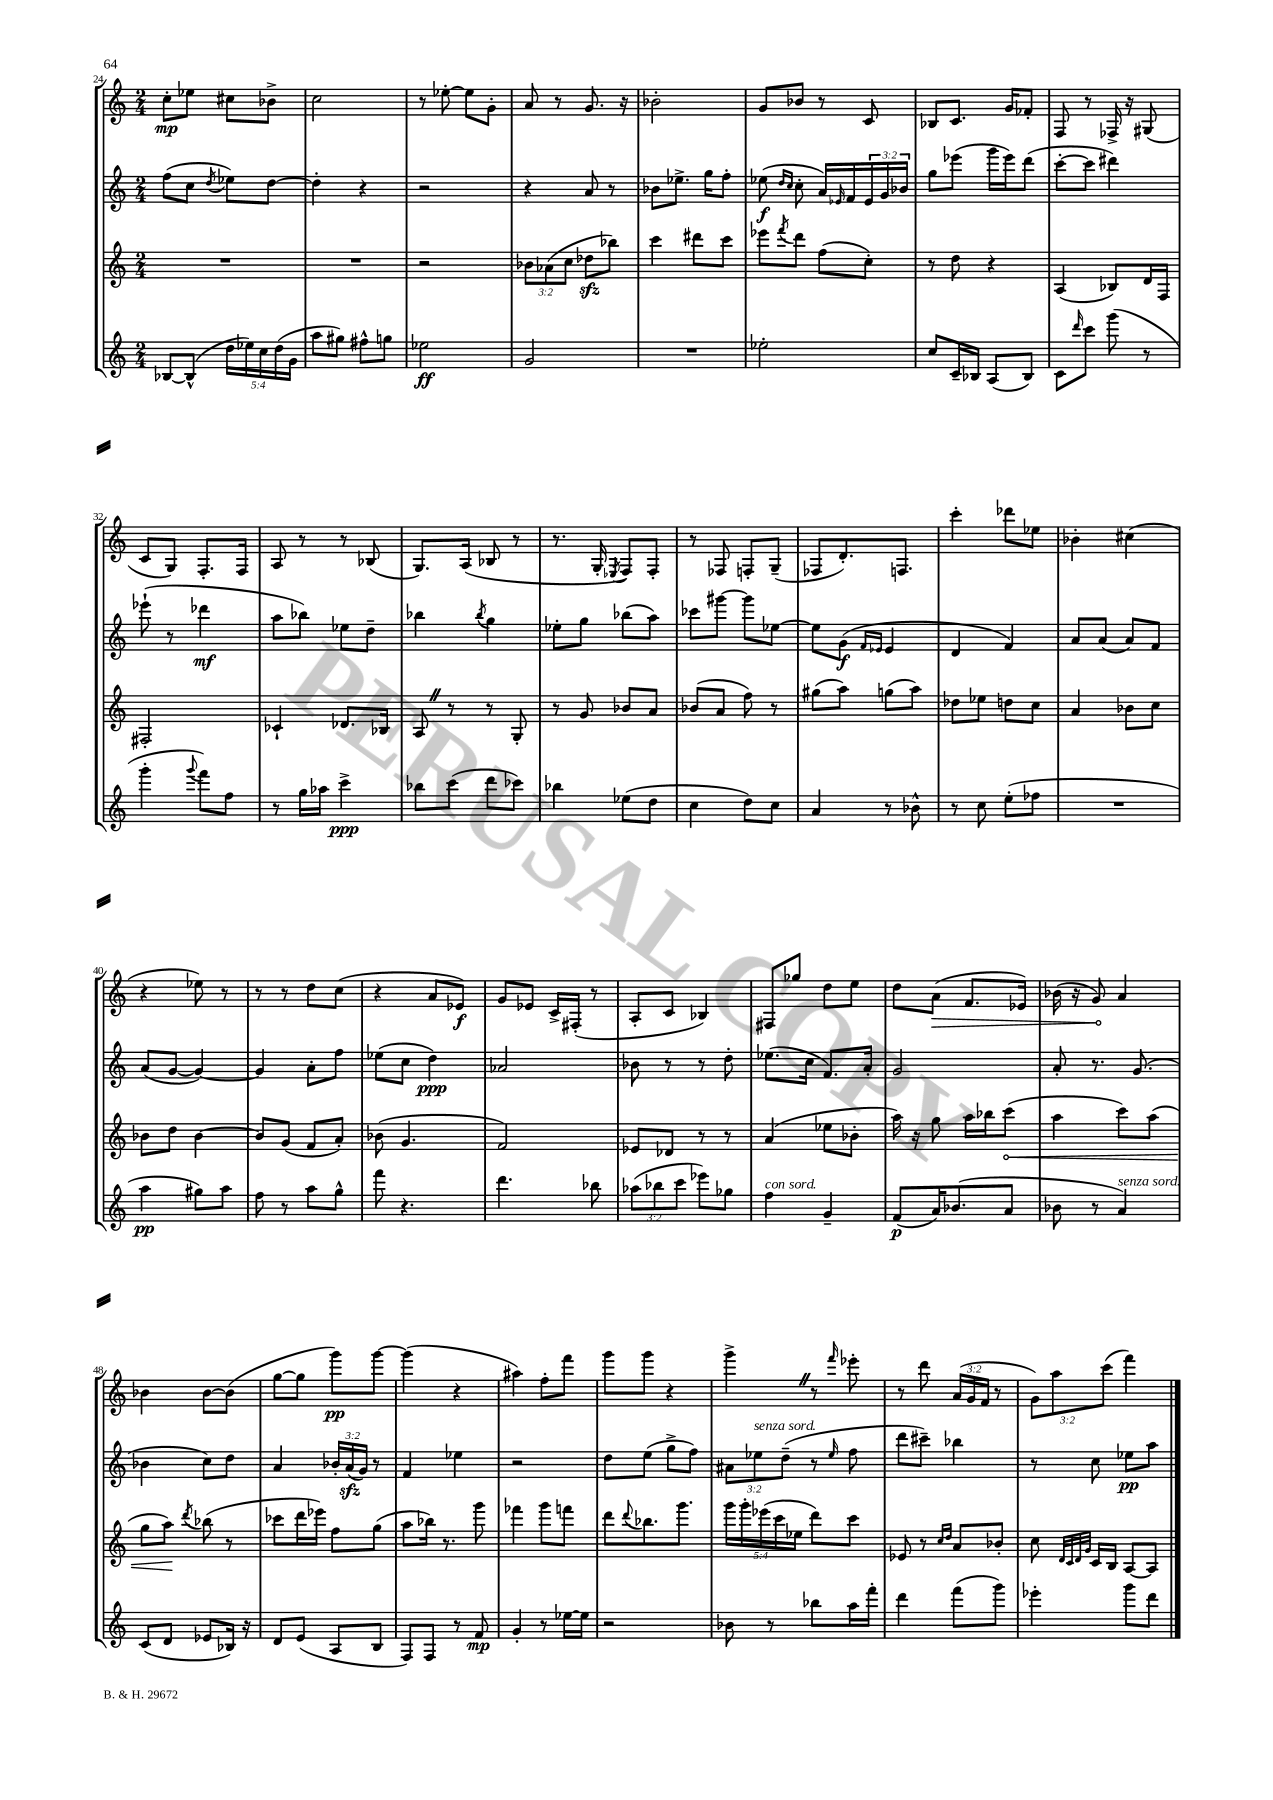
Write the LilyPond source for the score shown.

<<
\new StaffGroup <<
\new Staff = "s0" {
    \clef treble \key c \major \numericTimeSignature \time 2/4 \override Staff.TupletNumber.text = #tuplet-number::calc-fraction-text
    c''8-.\mp ees''8 cis''8 bes'8-> |
    c''2 |
    r8 ees''8~-. ees''8 g'8-. |
    a'8 r8 g'8. r16 |
    bes'2-. |
    g'8 bes'8 r8 c'8 |
    bes8 c'8. g'16 fes'8-. |
    f8 r8 fes16-> r16 gis8( |
    c'8 g8) f8.-. f16 |
    a8 r8 r8 bes8( |
    g8.) a16( bes8 r8 |
    r8. g16-. \acciaccatura { ees8 } f8) f8-. |
    r8 fes8 f8-. g8--( |
    fes8 d'8.-.) f8. |
    c'''4-. des'''8 ees''8 |
    bes'4-. cis''4( |
    r4 ees''8) r8 |
    r8 r8 d''8 c''8( |
    r4 a'8 ees'8\f) |
    g'8 ees'8 c'16-> fis16-.( r8 |
    a8-. c'8 bes4) |
    fis8 ges''8 d''8 e''8 |
    d''8 \once \override Hairpin.circled-tip = ##t a'8\>( f'8. ees'16) |
    bes'16( r16 g'8\!) a'4 |
    bes'4 bes'8~ bes'8( |
    g''8~ g''8 g'''8\pp) g'''8~ |
    g'''4( r4 |
    ais''4) f''8-. f'''8 |
    g'''8 g'''8 r4 |
    g'''4-> \once \override BreathingSign.text = \markup { \musicglyph "scripts.caesura.straight" } \breathe r8 \grace { f'''16 } ees'''8-. |
    r8 d'''8 \tuplet 3/2 { a'16( g'16 f'16 } r8 |
    \tuplet 3/2 { g'8) a''8 c'''8( } f'''4) \bar "|." |
}
\new Staff = "s1" {
    \clef treble \key c \major \numericTimeSignature \time 2/4 \override Staff.TupletNumber.text = #tuplet-number::calc-fraction-text
    f''8( c''8 \acciaccatura { d''8 } ees''8) d''8~ |
    d''4-. r4 |
    r2 |
    r4 a'8 r8 |
    bes'8 ees''8.-> g''16 f''8-. |
    ees''8\f( \grace { d''16 c''16 } c''8-. a'16) \grace { ees'16 } f'16 \tuplet 3/2 { ees'16 g'16 bes'16 } |
    g''8 ees'''8( g'''16 ees'''16) d'''8( |
    c'''8~-. c'''8 dis'''4) |
    ees'''8-!( r8 des'''4\mf |
    a''8 bes''8) ees''8 d''8-- |
    bes''4 \acciaccatura { bes''8 } g''4 |
    ees''8-. g''8 bes''8( a''8) |
    ces'''8 gis'''8~ gis'''8 ees''8~ |
    ees''8 g'8\f( \grace { f'16 ees'16 } ees'4 |
    d'4 f'4) |
    a'8 a'8( a'8) f'8 |
    a'8( g'8~ g'4~) |
    g'4 a'8-. f''8 |
    ees''8( c''8 d''4\ppp) |
    aes'2 |
    bes'8 r8 r8 d''8-. |
    ees''8.( c''16 f'8.) a'16-. |
    g'2 |
    a'8-. r8. g'8.( |
    bes'4 c''8) d''8 |
    a'4 \tuplet 3/2 { bes'16-. a'16\sfz( g'16) } r8 |
    f'4 ees''4 |
    r2 |
    d''8 e''8( g''8-> f''8) |
    \tuplet 3/2 { ais'8 ees''8^\markup { \italic "senza sord." } d''8--( } r8 \grace { ees''16 } f''8 |
    d'''8 cis'''8--) bes''4 |
    r8 c''8 ees''8\pp a''8 \bar "|." |
}
\new Staff = "s2" {
    \clef treble \key c \major \numericTimeSignature \time 2/4 \override Staff.TupletNumber.text = #tuplet-number::calc-fraction-text
    R2 |
    R2 |
    r2 |
    \tuplet 3/2 { bes'8 aes'8( c''8 } des''8\sfz bes''8) |
    c'''4 dis'''8 c'''8 |
    ees'''8 \acciaccatura { f'''8 } d'''8 f''8( c''8-.) |
    r8 d''8 r4 |
    a4( bes8) d'16 f16 |
    fis2-. |
    ces'4-! des'8. bes16 |
    a8 \once \override BreathingSign.text = \markup { \musicglyph "scripts.caesura.straight" } \breathe r8 r8 g8-. |
    r8 g'8 bes'8 a'8 |
    bes'8( a'8 f''8) r8 |
    gis''8( a''8) g''8( a''8) |
    des''8 ees''8 d''8 c''8 |
    a'4 bes'8 c''8 |
    bes'8 d''8 bes'4~ |
    bes'8 g'8( f'8 a'8-.) |
    bes'8( g'4. |
    f'2) |
    ees'8 des'8 r8 r8 |
    a'4( ees''8 bes'8-. |
    a''16) r16 g''8 a''16 bes''16 \once \override Hairpin.circled-tip = ##t c'''8\<( |
    a''4 c'''8) a''8( |
    g''8 a''8\!) \acciaccatura { d'''8 } bes''8( r8 |
    ces'''8 d'''16 ees'''16) f''8 g''8( |
    a''8 bes''16) r8. g'''8 |
    fes'''4 g'''8 f'''8 |
    d'''8 \appoggiatura { d'''8 } bes''8. g'''8. |
    \tuplet 5/4 { g'''16 g'''16-. ees'''16( c'''16 ees''16 } d'''8) c'''8 |
    ees'8 r8 \grace { c''16 d''16 } a'8 bes'8-. |
    c''8 \grace { d'32 c'32 d'32 g'32 } c'16 b16 a8~ a8 \bar "|." |
}
\new Staff = "s3" {
    \clef treble \key c \major \numericTimeSignature \time 2/4 \override Staff.TupletNumber.text = #tuplet-number::calc-fraction-text
    bes8~ bes8-^( \tuplet 5/4 { d''16 ees''16) c''16 d''16( g'16 } |
    a''8 gis''8) fis''8-^ g''8 |
    ees''2\ff |
    g'2 |
    R2 |
    ees''2-. |
    c''8 c'16-- bes16 a8( bes8) |
    c'8 \grace { d'''16 } c'''8 g'''8( r8 |
    g'''4-. \appoggiatura { g'''8 } f'''8) f''8 |
    r8 g''16 aes''16 c'''4->\ppp |
    bes''8 c'''8( d'''8 ces'''8) |
    bes''4 ees''8( d''8 |
    c''4 d''8) c''8 |
    a'4 r8 bes'8-^ |
    r8 c''8 e''8-.( fes''8 |
    R2 |
    a''4\pp gis''8) a''8 |
    f''8 r8 a''8 g''8-^ |
    f'''8 r4. |
    d'''4. bes''8 |
    \tuplet 3/2 { aes''8( bes''8 c'''8 } ees'''8) ges''8 |
    f''4^\markup { \italic "con sord." } g'4-- |
    f'8\p( a'16) bes'8.( a'8 |
    bes'8 r8 a'4^\markup { \italic "senza sord." }) |
    c'8( d'8 ees'8 bes16) r16 |
    d'8 e'8( a8 b8 |
    f8) f8 r8 f'8\mp |
    g'4-. r8 ees''16~ ees''16 |
    r2 |
    bes'8 r8 bes''8 a''16 f'''16-. |
    d'''4 f'''8( g'''8) |
    ees'''4-. g'''8 d'''8 \bar "|." |
}
>>
>>
\layout { \context { \Score currentBarNumber = #24 } }
